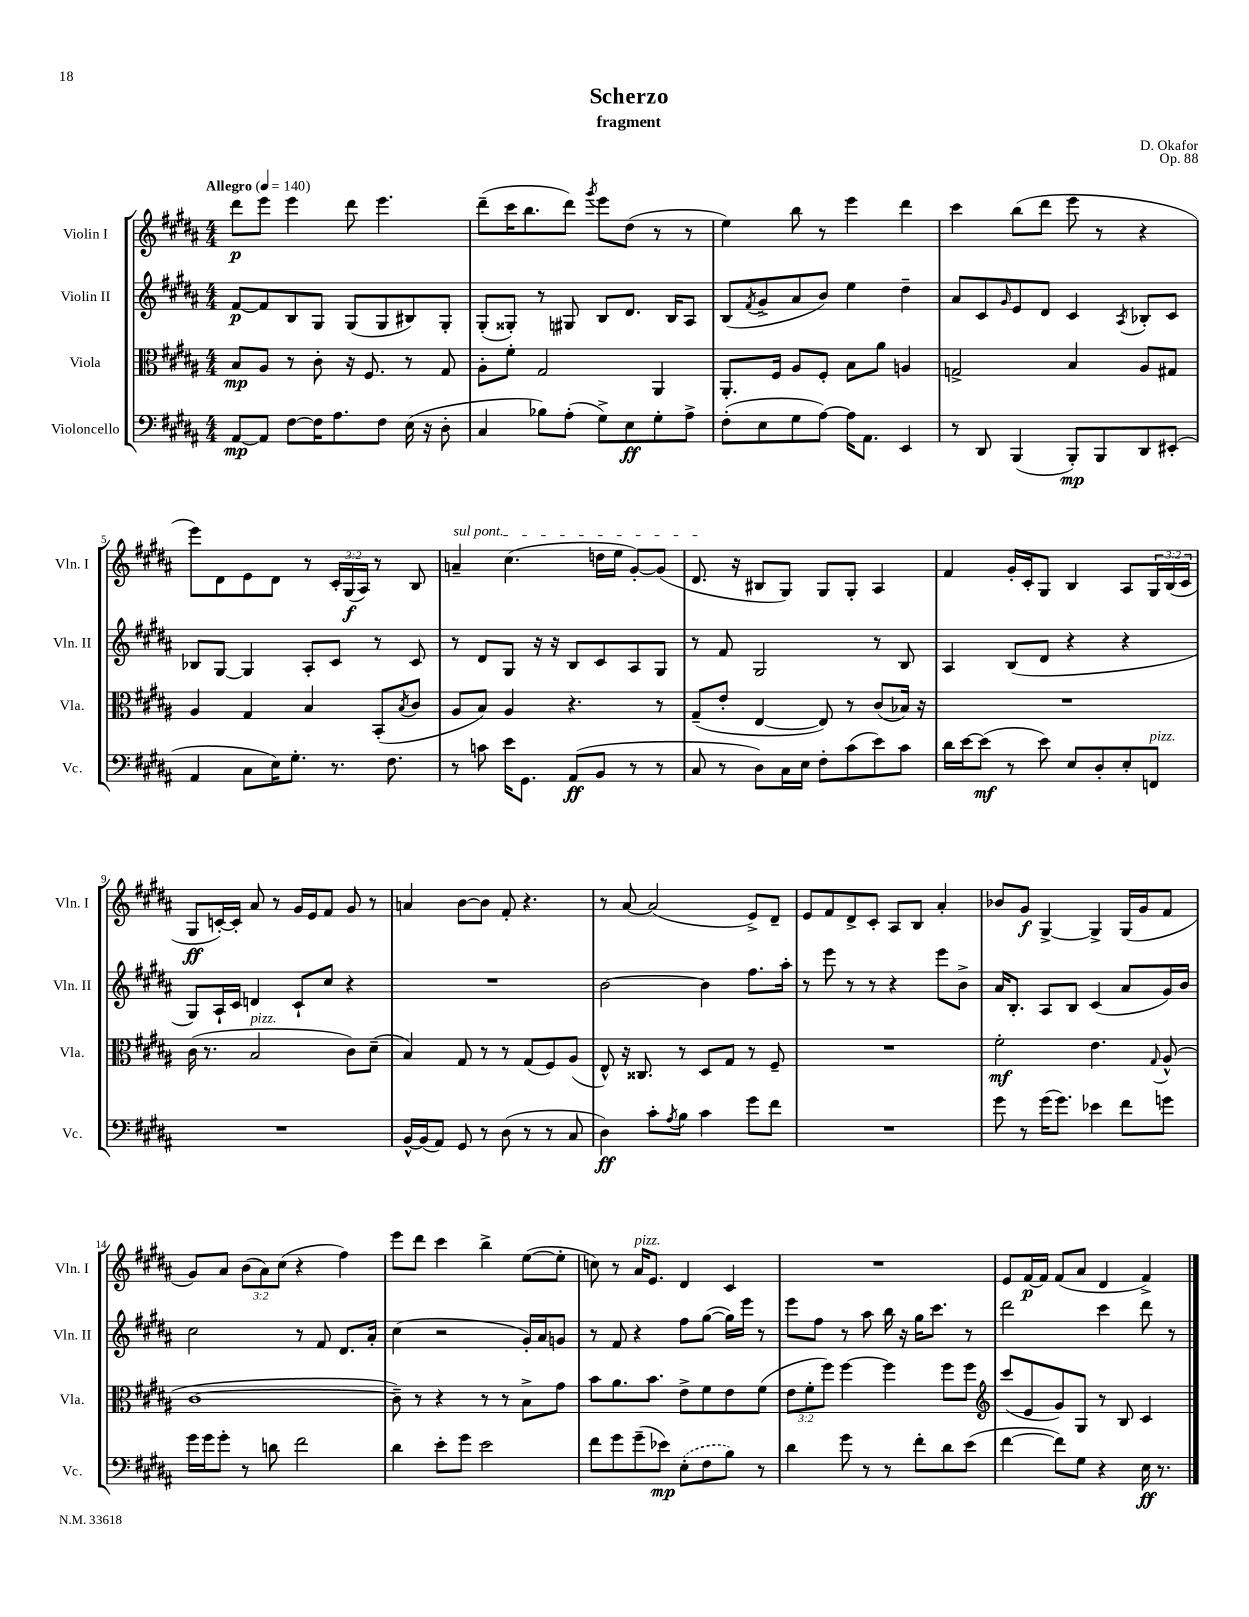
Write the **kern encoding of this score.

**kern	**kern	**kern	**kern
*staff4	*staff3	*staff2	*staff1
*clefF4	*clefC3	*clefG2	*clefG2
*k[f#c#g#d#a#]	*k[f#c#g#d#a#]	*k[f#c#g#d#a#]	*k[f#c#g#d#a#]
*M4/4	*M4/4	*M4/4	*M4/4
*MM140	*MM140	*MM140	*MM140
[8AA#	8B	[8f#	8ddd#
8AA#]	8A#	8f#]	8eee
[8F#	8r	8B	4eee
16F#]	8c#'	8G#	.
8.A#	.	.	.
.	16r	(8G#	8ddd#
.	8.F#	.	.
8F#	.	8G#	4.eee
(16E	8r	8B#)	.
16r	.	.	.
8D#'	8G#	8G#'	.
=	=	=	=
4C#	8A#'	(8G#'	(8ddd#~
.	8f#'	8G##')	16ccc#
.	.	.	8.bb
8B-)	2G#	8r	.
(8A#'	.	8G#	8ddd#)
.	.	.	8qggg#
8G#^)	.	8B	8eee
8E	.	8.d#	(8dd#
8G#'	4AA#	.	8r
.	.	16B	.
8A#^	.	8A#	8r
=	=	=	=
(8F#'	8.AA#'	(8B	4ee)
.	.	8qf#	.
8E	.	8g#^	.
.	16F#	.	.
8G#	8A#	8a#	8bb
[8A#)	8F#'	8b)	8r
16A#]	8B	4ee	4eee
8.AA#	.	.	.
.	8a#	.	.
4EE	4A	4dd#~	4ddd#
=	=	=	=
8r	2G^	8a#	4ccc#
8DD#	.	8c#	.
.	.	16qqg#	.
(4BBB	.	8e	(8bb
.	.	8d#	8ddd#
8BBB')	4B	4c#	8eee
8BBB	.	.	8r
.	.	8qA#	.
8DD#	8A#	8B-'	4r
(8EE#'	8G#	8c#	.
=	=	=	=
4AA#	4A#	8B-	8eee)
.	.	[8G#	8d#
8C#	4G#	4G#]	8e
16E)	.	.	8d#
8.G#'	.	.	.
.	4B	8A#'	8r
8.r	.	8c#	24c#'
.	.	.	(24G#
.	.	.	24A#)
.	(8BB'	8r	8r
8.F#	.	.	.
.	8qB	.	.
.	8c#	8c#	8B
=	=	=	=
8r	8A#	8r	4a~
8c	8B)	8d#	.
16e	4A#	8G#	(4.cc#
8.GG#	.	.	.
.	.	16r	.
.	.	16r	.
(8AA#	4.r	8B	.
8BB	.	8c#	16dd
.	.	.	16ee
8r	.	8A#	[8g#')
8r	8r	8G#	(8g#]
=	=	=	=
8C#	(8G#~	8r	8.d#
8r	8e'	8f#	.
.	.	.	16r
8D#)	[4E	2G#	8B#
16C#	.	.	8G#)
16E	.	.	.
8F#'	8E])	.	8G#
(8c#	8r	.	8G#'
8e)	(8c#	8r	4A#
8c#	16B-)	8B	.
.	16r	.	.
=	=	=	=
16d#	1r	4A#	4f#
[16e	.	.	.
(8e]	.	.	.
8r	.	(8B	16g#'
.	.	.	16c#'
8e)	.	8d#	8G#
8E	.	4r	4B
8D#'	.	.	.
8E'	.	4r	8A#
8FF	.	.	24G#
.	.	.	(24B
.	.	.	24c#
=	=	=	=
1r	(16c#	8G#)	8G#
.	8.r	.	.
.	.	16A#`	[16c')
.	.	16c#	16c']
.	2B	4d	8a#
.	.	.	8r
.	.	8c#`	16g#
.	.	.	16e
.	.	8cc#	8f#
.	8c#)	4r	8g#
.	(8d#~	.	8r
=	=	=	=
[16BB^^	4B)	1r	4a
(16BB]	.	.	.
8AA#)	.	.	.
8GG#	8G#	.	[8b
8r	8r	.	8b]
(8D#	8r	.	8f#'
8r	(8G#	.	4.r
8r	8F#)	.	.
8C#	(8A#	.	.
=	=	=	=
4D#)	8E^^)	[2b	8r
.	16r	.	[8a#
.	8.C##	.	.
8c#'	.	.	(2a#]
8qA#	.	.	.
8B	8r	.	.
4c#	8D#	4b]	.
.	8G#	.	.
8g#	8r	8.ff#	8e^)
8f#	8F#~	.	8d#~
.	.	16aa#'	.
=	=	=	=
1r	1r	8r	8e
.	.	8eee	8f#
.	.	8r	8d#^
.	.	8r	8c#'
.	.	4r	8A#
.	.	.	8B
.	.	8eee	4a#'
.	.	8b^	.
=	=	=	=
8g#	2f#'	16a#	8b-
.	.	8.B'	.
8r	.	.	8g#
(16g#	.	8A#	[4G#^
8.g#)	.	.	.
.	.	8B	.
4e-	4.e	(4c#	4G#^]
8f#	.	8a#	(16G#
.	.	.	16g#
.	8qqG#	.	.
8g	(8A#^^	16g#)	8f#
.	.	16b	.
=	=	=	=
16g#	[1c#	2cc#	8g#)
16g#	.	.	.
8g#'	.	.	8a#
8r	.	.	(12b
.	.	.	12a#)
8d	.	.	.
.	.	.	(12cc#
2f#	.	8r	4r
.	.	8f#	.
.	.	8.d#	4ff#)
.	.	16a#'	.
=	=	=	=
4d#	8c#~])	(4cc#	8eee
.	8r	.	8ddd#
8e'	4r	2r	4ccc#
8g#	.	.	.
2e	8r	.	4bb^
.	8r	.	.
.	8B^	16g#')	([8ee
.	.	16a#	.
.	8g#	8g	8ee']
=	=	=	=
8f#	8b	8r	8cc)
8g#	8.a#	8f#	8r
(8g#~	.	4r	16a#
.	8.b	.	8.e
8e-)	.	.	.
(8E'	8e^	8ff#	4d#
8F#	8f#	([8gg#	.
8B)	8e	16gg#])	4c#
.	.	16eee	.
8r	(8f#	8r	.
=	=	=	=
4d#	12e	8eee	1r
.	12f#'	.	.
.	.	8ff#	.
.	12ff#)	.	.
8g#	[4ff#	8r	.
8r	.	8aa#	.
8r	4ff#]	16bb	.
.	.	16r	.
8f#'	.	16gg#	.
.	.	8.ccc#	.
8d#	8ff#	.	.
(8e	8ff#	8r	.
=	=	=	=
*	*clefG2	*	*
[4f#	(8ccc#	2ddd#	8e
.	8e	.	[16f#
.	.	.	16f#]
8f#])	8g#)	.	(8f#
8G#	8G#	.	8a#
4r	8r	4ccc#	4d#
.	8B	.	.
16E	4c#	8ddd#	4f#^)
8.r	.	.	.
.	.	8r	.
==	==	==	==
*-	*-	*-	*-
